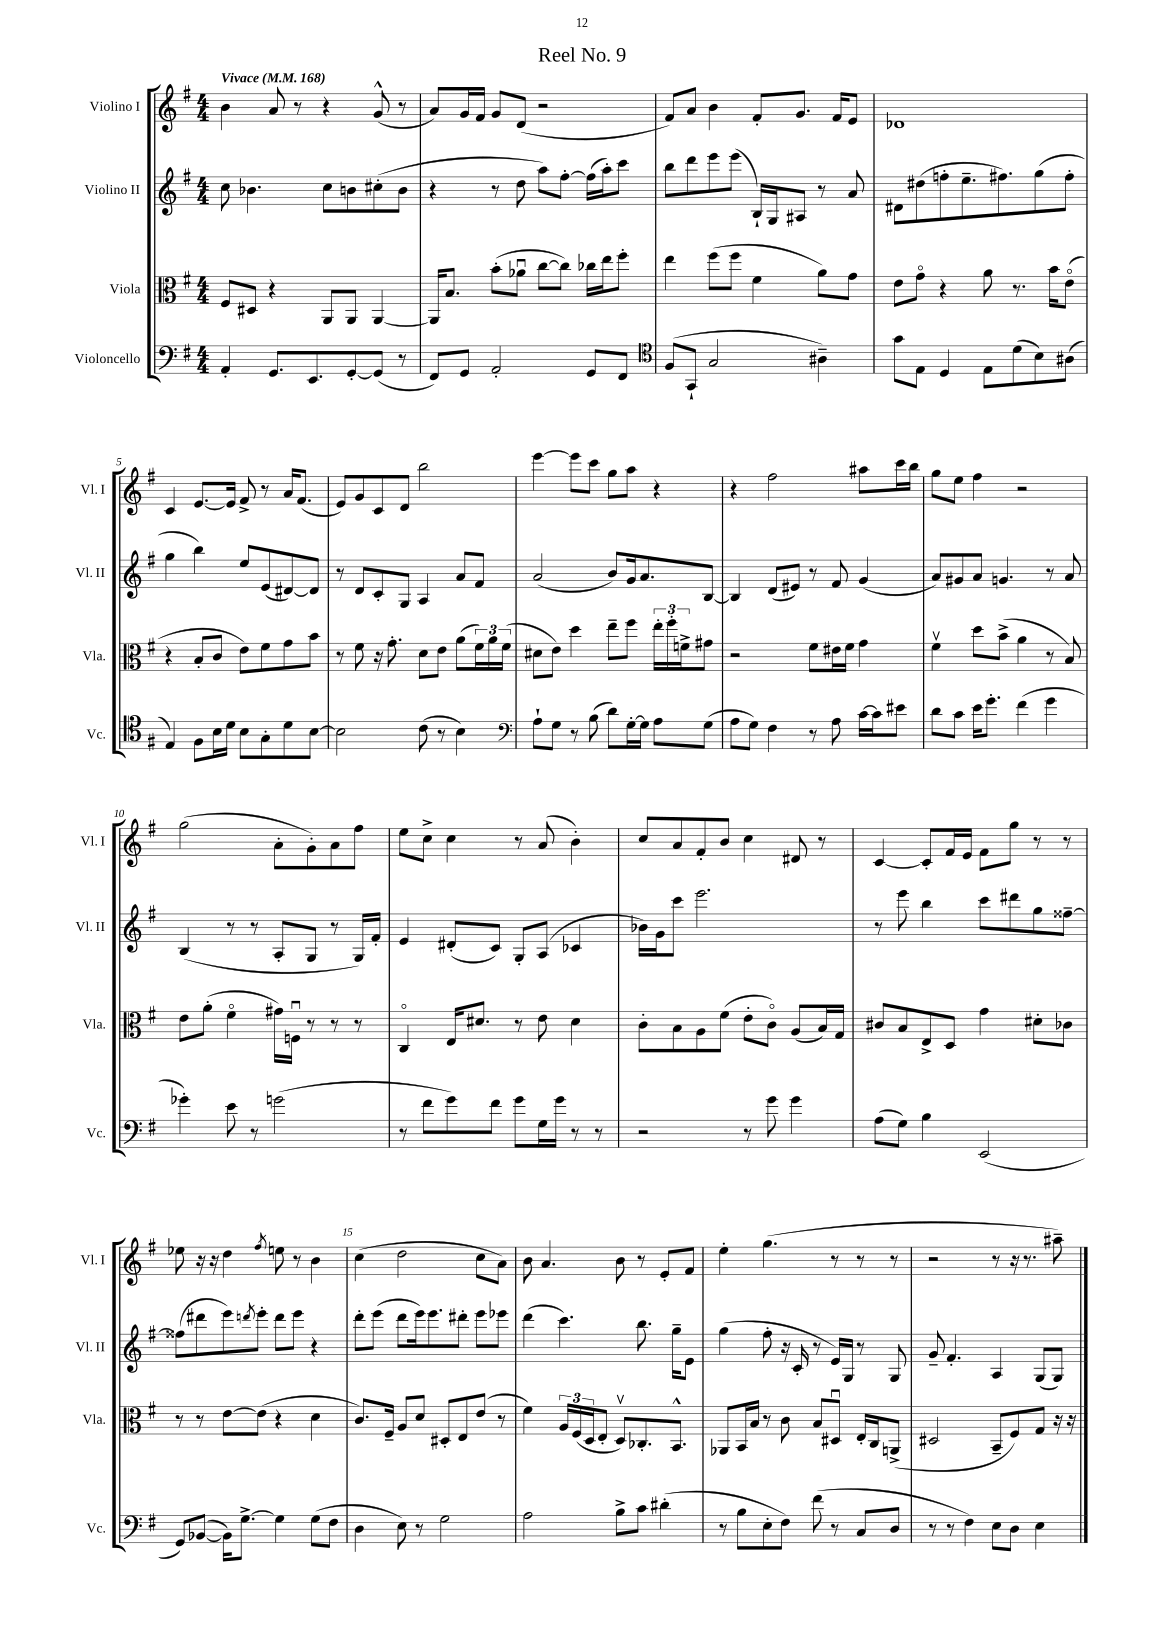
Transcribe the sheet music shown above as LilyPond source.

\header { title = "Reel No. 9" }
<<
\new StaffGroup <<
\new Staff = "s0" \with { instrumentName = "Violino I" shortInstrumentName = "Vl. I" } {
    \clef treble \key g \major \numericTimeSignature \time 4/4 \tempo "Vivace" 4 = 168
    b'4 a'8 r8 r4 g'8-^( r8 |
    a'8) g'16 fis'16 g'8 d'8( r2 |
    fis'8) a'8 b'4 fis'8-. g'8. fis'16 e'8 |
    des'1 |
    c'4 e'8.~ e'16 fis'8-> r8 a'16 fis'8.( |
    e'8) g'8 c'8 d'8 b''2 |
    e'''4~ e'''8 c'''8 g''8 a''8 r4 |
    r4 fis''2 ais''8 c'''16 b''16 |
    g''8 e''8 fis''4 r2 |
    g''2( a'8-. g'8-.) a'8 fis''8 |
    e''8 c''8-> c''4 r8 a'8( b'4-.) |
    c''8 a'8 fis'8-. b'8 c''4 dis'8 r8 |
    c'4~ c'8-. fis'16 e'16 fis'8 g''8 r8 r8 |
    ees''8 r16 r16 d''4 \acciaccatura { fis''8 } e''8 r8 b'4 |
    c''4( d''2 c''8 a'8) |
    b'8 a'4. b'8 r8 e'8-. fis'8 |
    e''4-. g''4.( r8 r8 r8 |
    r2 r8 r16 r8. ais''8--) \bar "|." |
}
\new Staff = "s1" \with { instrumentName = "Violino II" shortInstrumentName = "Vl. II" } {
    \clef treble \key g \major \numericTimeSignature \time 4/4
    c''8 bes'4. c''8 b'8 cis''8-.( b'8 |
    r4 r8 d''8 a''8) fis''8~-. fis''16( a''16-.) c'''8 |
    b''8 d'''8 e'''8 e'''8( b16-!) g16 ais8 r8 a'8 |
    dis'8 dis''8( f''8-. e''8.-- fis''8.) g''8( fis''8-. |
    g''4 b''4) e''8 e'8( dis'8~) dis'8 |
    r8 d'8 c'8-. g8 a4 a'8 fis'8 |
    a'2( b'8) g'16 a'8. b8~ |
    b4 d'8( eis'8) r8 fis'8 g'4( |
    a'8) gis'8 a'8 g'4. r8 a'8 |
    b4( r8 r8 a8-. g8 r8 g16) fis'16-. |
    e'4 dis'8-.( c'8) g8-. a8( ces'4 |
    bes'16) g'16 c'''8 e'''2. |
    r8 e'''8 b''4 c'''8 dis'''8 g''8 fisis''8~-- |
    fisis''8( dis'''8 e'''8) \acciaccatura { d'''8 } e'''8-. d'''8 e'''8 r4 |
    d'''8-. e'''8( d'''8 e'''16) e'''8. dis'''8-. e'''8 ees'''8 |
    d'''4( c'''4.) b''8. g''16-- e'8 |
    g''4( fis''8-. r16 c'16-. r8 e'16) g16 r8 g8 |
    g'8-- fis'4.-. a4 g8( g8) \bar "|." |
}
\new Staff = "s2" \with { instrumentName = "Viola" shortInstrumentName = "Vla." } {
    \clef alto \key g \major \numericTimeSignature \time 4/4
    fis8 dis8 r4 a,8 a,8 a,4~ |
    a,16 b8. b'8-.( aes'8\downbow c''8~ c''8) ces''16 e''16 fis''8-. |
    e''4 fis''8( fis''8 fis'4 a'8) g'8 |
    e'8 g'8\flageolet r4 a'8 r8. b'16 e'8\flageolet( |
    r4 b8-. c'8 e'8) fis'8 g'8 b'8 |
    r8 fis'8 r16 g'8.-. d'8 e'8 a'8( \tuplet 3/2 { fis'16) a'16 fis'16( } |
    dis'8 e'8) d''4 e''8-- fis''8 \tuplet 3/2 { e''16-. fis''16-. f'16-> } gis'8 |
    r2 fis'8 eis'16 fis'16 g'4 |
    fis'4\upbow d''8 b'8->( a'4 r8 b8) |
    e'8 a'8-.( fis'4\flageolet gis'16) f16\downbow r8 r8 r8 |
    c4\flageolet e16 dis'8. r8 e'8 dis'4 |
    c'8-. b8 a8 fis'8( e'8-. c'8\flageolet) a8( b16) g16 |
    cis'8 b8 e8-> d8 g'4 dis'8-. ces'8 |
    r8 r8 e'8~ e'8( r4 d'4 |
    c'8.) fis16-- a8 d'8 dis8-. e8 e'8( r8 |
    fis'4) \tuplet 3/2 { a16 fis16( d16 } e8-. d8\upbow) ces8.-. b,8.-^ |
    aes,8 b,16 b16 r8 c'8 b8 dis8\downbow e16-. c16 a,8->( |
    dis2 b,8-- fis8) g8 r16 r16 \bar "|." |
}
\new Staff = "s3" \with { instrumentName = "Violoncello" shortInstrumentName = "Vc." } {
    \clef bass \key g \major \numericTimeSignature \time 4/4
    a,4-. g,8. e,8. g,8~-. g,8( r8 |
    fis,8) g,8 a,2-. g,8 fis,8 |
    \clef tenor fis8( g,8-! g2 ais4--) |
    g'8 e8 d4 e8 d'8( b8) ais8( |
    e4) fis8 b16 d'16 b8 g8-. d'8 b8~ |
    b2 c'8( r8 b4) |
    \clef bass a8-! g8 r8 b8( d'8) g16~-. g16 a8 g8( |
    a8 g8) fis4 r8 a8 c'16~ c'16 eis'8 |
    d'8 c'8 e'16 g'8.-. fis'4( g'4 |
    ges'4-.) e'8 r8 g'2( |
    r8 fis'8 g'8) fis'8 g'8 g16 g'16 r8 r8 |
    r2 r8 g'8 g'4 |
    a8( g8) b4 e,2( |
    g,8) bes,8~( bes,16) g8.~-> g4 g8( fis8 |
    d4 e8) r8 g2 |
    a2 b8-> c'8 dis'4-.( |
    r8 b8 e8-. fis8) fis'8( r8 c8 d8 |
    r8 r8 fis4) e8 d8 e4 \bar "|." |
}
>>
>>
\layout { \context { \Score \override BarNumber.break-visibility = ##(#f #t #t) barNumberVisibility = #(every-nth-bar-number-visible 5) } }
